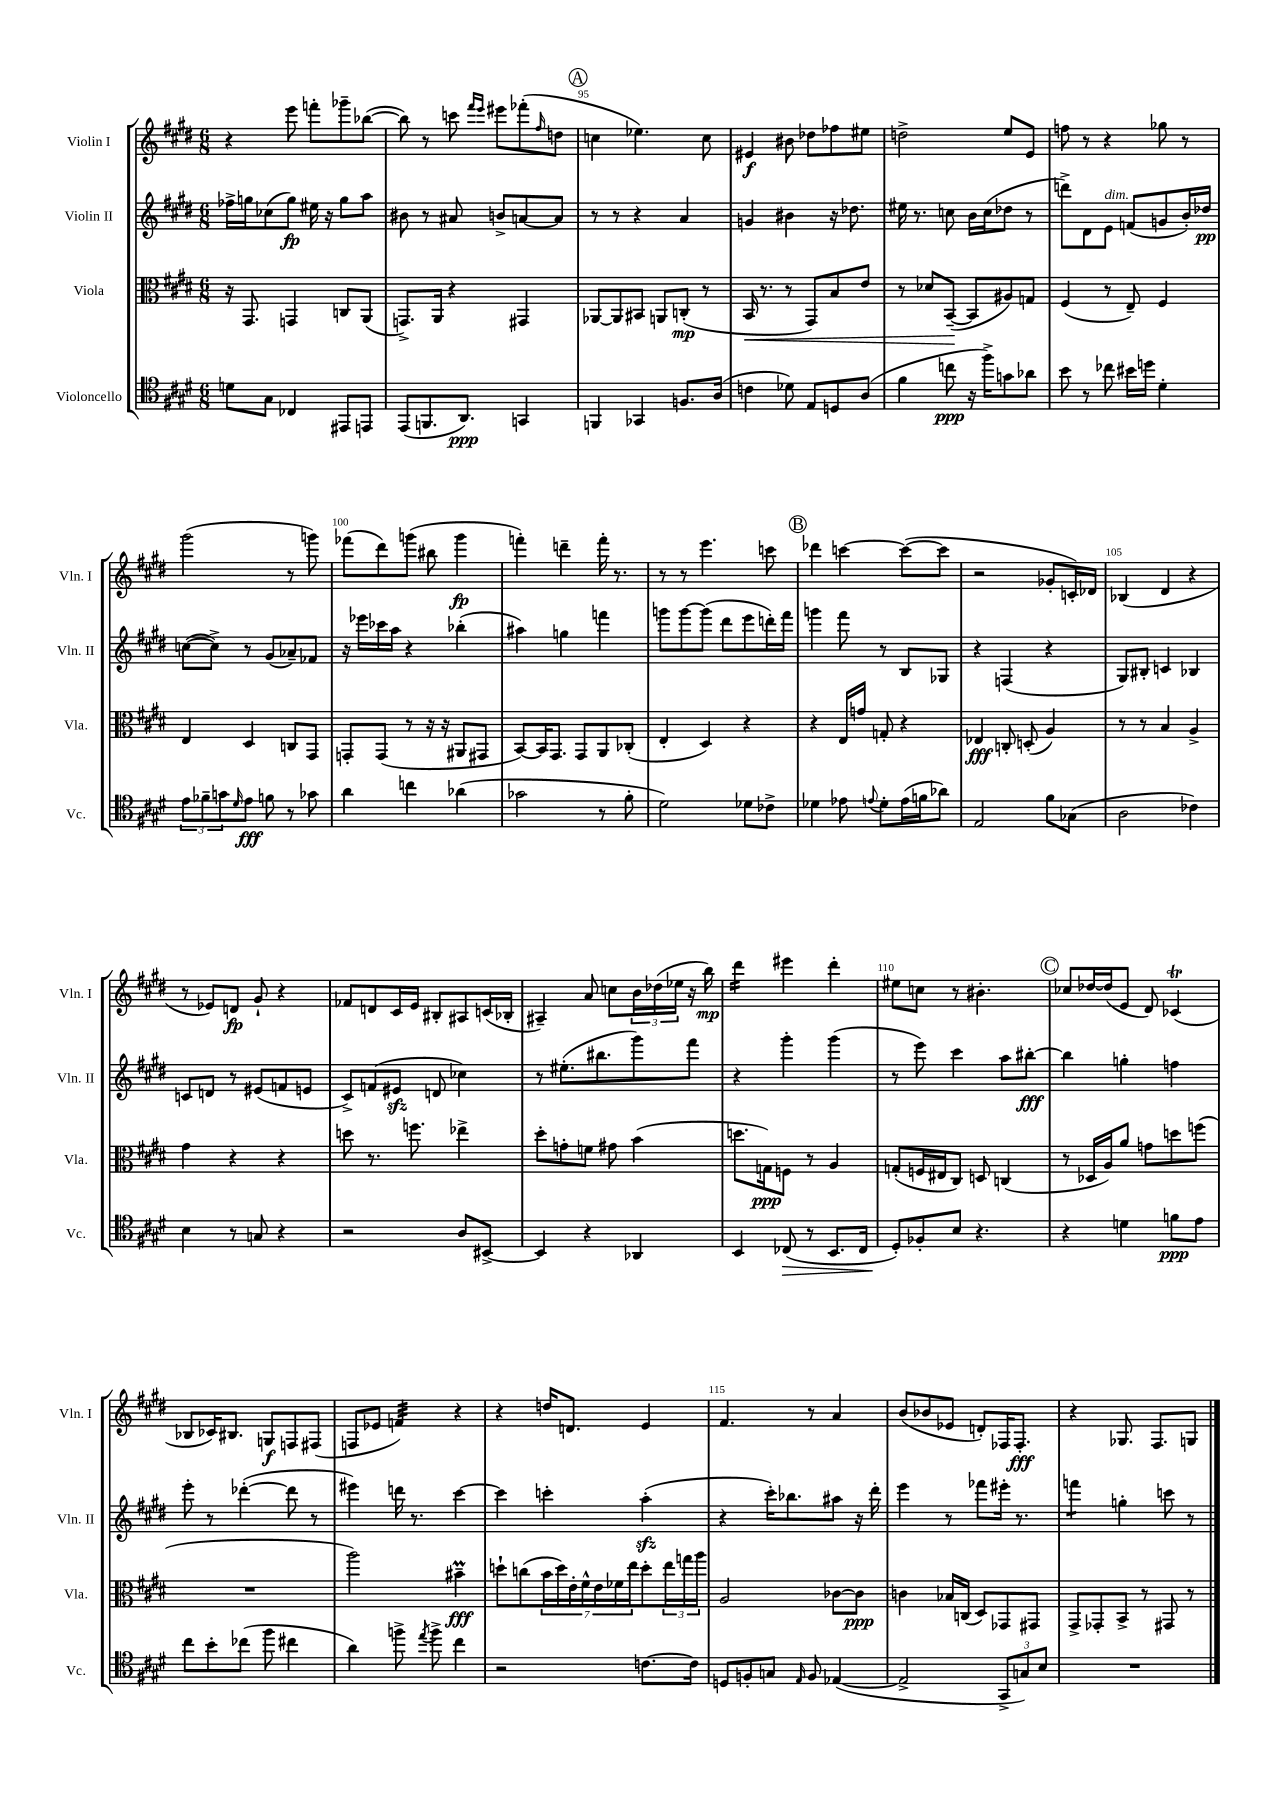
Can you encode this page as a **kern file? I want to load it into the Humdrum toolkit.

**kern	**kern	**kern	**kern
*staff4	*staff3	*staff2	*staff1
*clefC4	*clefC3	*clefG2	*clefG2
*k[f#c#g#d#]	*k[f#c#g#d#]	*k[f#c#g#d#]	*k[f#c#g#d#]
*M6/8	*M6/8	*M6/8	*M6/8
8d	16r	16ff-^	4r
.	8.GG#	16gg	.
8G#	.	(8cc-	.
4C-	4GG	8gg)	8eee
.	.	16ee#	8fff'
.	.	16r	.
8EE#	8C	8gg	8ggg-~
8EE	(8AA	8aa	([8bb-
=	=	=	=
(8EE	8.GG^)	8b#	8bb-])
8.FF	.	8r	8r
.	16AA	.	.
.	4r	8a#	8ccc
8.AA)	.	.	.
.	.	.	16qqfff#
.	.	.	16qqeee
.	.	8b^	8eee#
4GG	4GG#	[8a	(8fff-'
.	.	.	16qqff#
.	.	8a]	8dd
=	=	=	=
4FF	[8AA-	8r	4cc
.	8AA-]	8r	.
4GG-	8BB#	4r	4.ee-)
.	8AA	.	.
8.F	(8C'	4a	.
.	8r	.	8cc
(16A	.	.	.
=	=	=	=
4c	16BB	4g	4e#
.	8.r	.	.
8d-)	8r	4b#	8b#
8E	8GG#)	.	8dd-
8D	8B	16r	8ff-
.	.	8.dd-	.
(8A	8e	.	8ee#
=	=	=	=
4f#	8r	16ee#	2dd^
.	.	8.r	.
.	8d-	.	.
8cc	([8BB~	8cc	.
16r	8BB]	16b	.
16ff#^)	.	(16cc	.
8g	8A#)	8dd-	8ee
8a-	8G	8r	8e
=	=	=	=
8b	(4F#	8ddd^)	8ff
8r	.	8d#	8r
8cc-	8r	8e	4r
16b#	8E~)	(8f	.
16dd	.	.	.
4d#'	4F#	8g	8gg-
.	.	16b')	8r
.	.	16dd-	.
=	=	=	=
12e	4E	([8cc	(2ggg#
12f-~	.	.	.
.	.	8cc^])	.
12g	.	.	.
16qqd#	.	.	.
8e	4D#	8r	.
8f	.	(8g#	.
8r	8C	8a-~)	8r
8g-	8GG#	8f-	8ggg)
=	=	=	=
4a	8GG'	16r	(8fff-
.	.	16eee-	.
.	(8GG	16ccc-	8ddd#)
.	.	16aa	.
4cc	8r	4r	(8ggg
.	16r	.	8bb#
.	16r	.	.
(4a-	8AA#	(4bb-'	4ggg
.	8GG#	.	.
=	=	=	=
2g-	[8BB)	4aa#)	4fff')
.	16BB]	.	.
.	8.GG#	.	.
.	.	4gg	4ddd~
.	8GG#	.	.
8r	8AA	4fff	16fff'
.	.	.	8.r
8f#'	(8C-'	.	.
=	=	=	=
2d#)	4E'	8ggg	8r
.	.	[8ggg	8r
.	4D#)	(8ggg]	4.eee
.	.	8ddd#	.
8d-	4r	8eee	.
8c-^	.	16ddd')	8ccc
.	.	16fff#	.
=	=	=	=
4d-	4r	4ggg	4ddd-
8e-	16E	8fff#	[4ccc
.	16g	.	.
8qqe	.	.	.
8d-'	8G'	8r	.
(16e	4r	8B	(8ccc_
16f	.	.	.
8a-)	.	8G-	8ccc]
=	=	=	=
2E	4E-	4r	2r
.	8C'	(4F	.
.	(8D'	.	.
8f#	4A)	4r	8g-'
(8G-	.	.	16c')
.	.	.	16d-
=	=	=	=
2A	8r	8G#)	(4B-
.	8r	8B#'	.
.	4B	4c	4d#
4c-)	4A^	4B-	4r
=	=	=	=
4B	4g#	8c	8r
.	.	8d	8e-)
8r	4r	8r	8d
8G	.	(8e#	8g#`
4r	4r	8f	4r
.	.	8e	.
=	=	=	=
2r	8dd	8c#^)	8f-
.	8.r	(8f	8d
.	.	8e#	16c#
.	8.ff	.	16e
.	.	8d	8B#'
8A	4ee-^	4cc-)	8A#
[8BB#^	.	.	(16c
.	.	.	16B-'
=	=	=	=
4BB#]	8dd#'	8r	4A#~)
.	8g'	(8.ee#'	.
4r	8f	.	8a
.	.	8.bb#	.
.	8g#	.	8cc
4AA-	(4b	8ggg#)	24b
.	.	.	(24dd-
.	.	.	24ee-
.	.	8fff#	16r
.	.	.	16bb)
=	=	=	=
4BB	8.dd	4r	4ddd#
.	16G)	.	.
(8C-	8F	4ggg#'	4eee#
8r	8r	.	.
8.BB	4A	(4ggg#	4ddd#'
16C-	.	.	.
=	=	=	=
8D#')	(8G'	8r	8ee#
8F-'	16F	8eee)	8cc
.	16E#	.	.
8B	8C#)	4ccc#	8r
4.r	8D	.	4.b#'
.	(4C	8aa	.
.	.	[8bb#'	.
=	=	=	=
4r	8r	4bb#]	8cc-
.	16D-	.	[16dd-
.	16A)	.	(16dd-]
4d	8a	4gg'	8e
.	8g	.	8d#)
8f	8dd	4ff	(4c-
8e	(8ff	.	.
=	=	=	=
8cc#	2.r	8eee'	8B-
8b'	.	8r	16c-)
.	.	.	8.B#
(8cc-	.	([4ddd-'	.
8ff#	.	.	8G
4cc#	.	8ddd-]	8F
.	.	8r	(8F#
=	=	=	=
4a)	2aa)	4eee#)	8F
.	.	.	8e-
8ff^	.	16ddd	4f)
.	.	8.r	.
8qee	.	.	.
8ff^	.	.	.
4cc#	4b#~	[4ccc#	4r
=	=	=	=
2r	8dd`	4ccc#]	4r
.	(8cc	.	.
.	28b	4ccc'	16dd
.	28dd)	.	.
.	.	.	8.d
.	28e'	.	.
.	28f#^^	.	.
.	28e	.	.
.	28f-	.	.
.	28ee	.	.
[8.c	8dd'	(4aa'	4e
.	24ee	.	.
.	24gg	.	.
16c]	.	.	.
.	24aa	.	.
=	=	=	=
8D	2A	4r	4.f#
8F'	.	.	.
8G	.	16ccc#')	.
.	.	8.bb-	.
16qqE	.	.	.
8F	.	.	8r
([4E-	[8c-	8aa#	4a
.	8c-]	16r	.
.	.	16ddd#'	.
=	=	=	=
2E-^]	4c	4eee	(8b
.	.	.	8b-
.	16B-	8r	8e-
.	(16C	.	.
.	8D#)	8fff-	8d')
12GG#^	8GG-	16eee#'	16F-
.	.	8.r	8.F-'
12G)	.	.	.
.	8GG#	.	.
12B	.	.	.
=	=	=	=
2.r	8GG#^	4fff	4r
.	8GG-'	.	.
.	8BB^	4gg'	8.G-
.	8r	.	.
.	.	.	8.F#
.	8GG#	8ccc	.
.	8r	8r	8G
==	==	==	==
*-	*-	*-	*-
